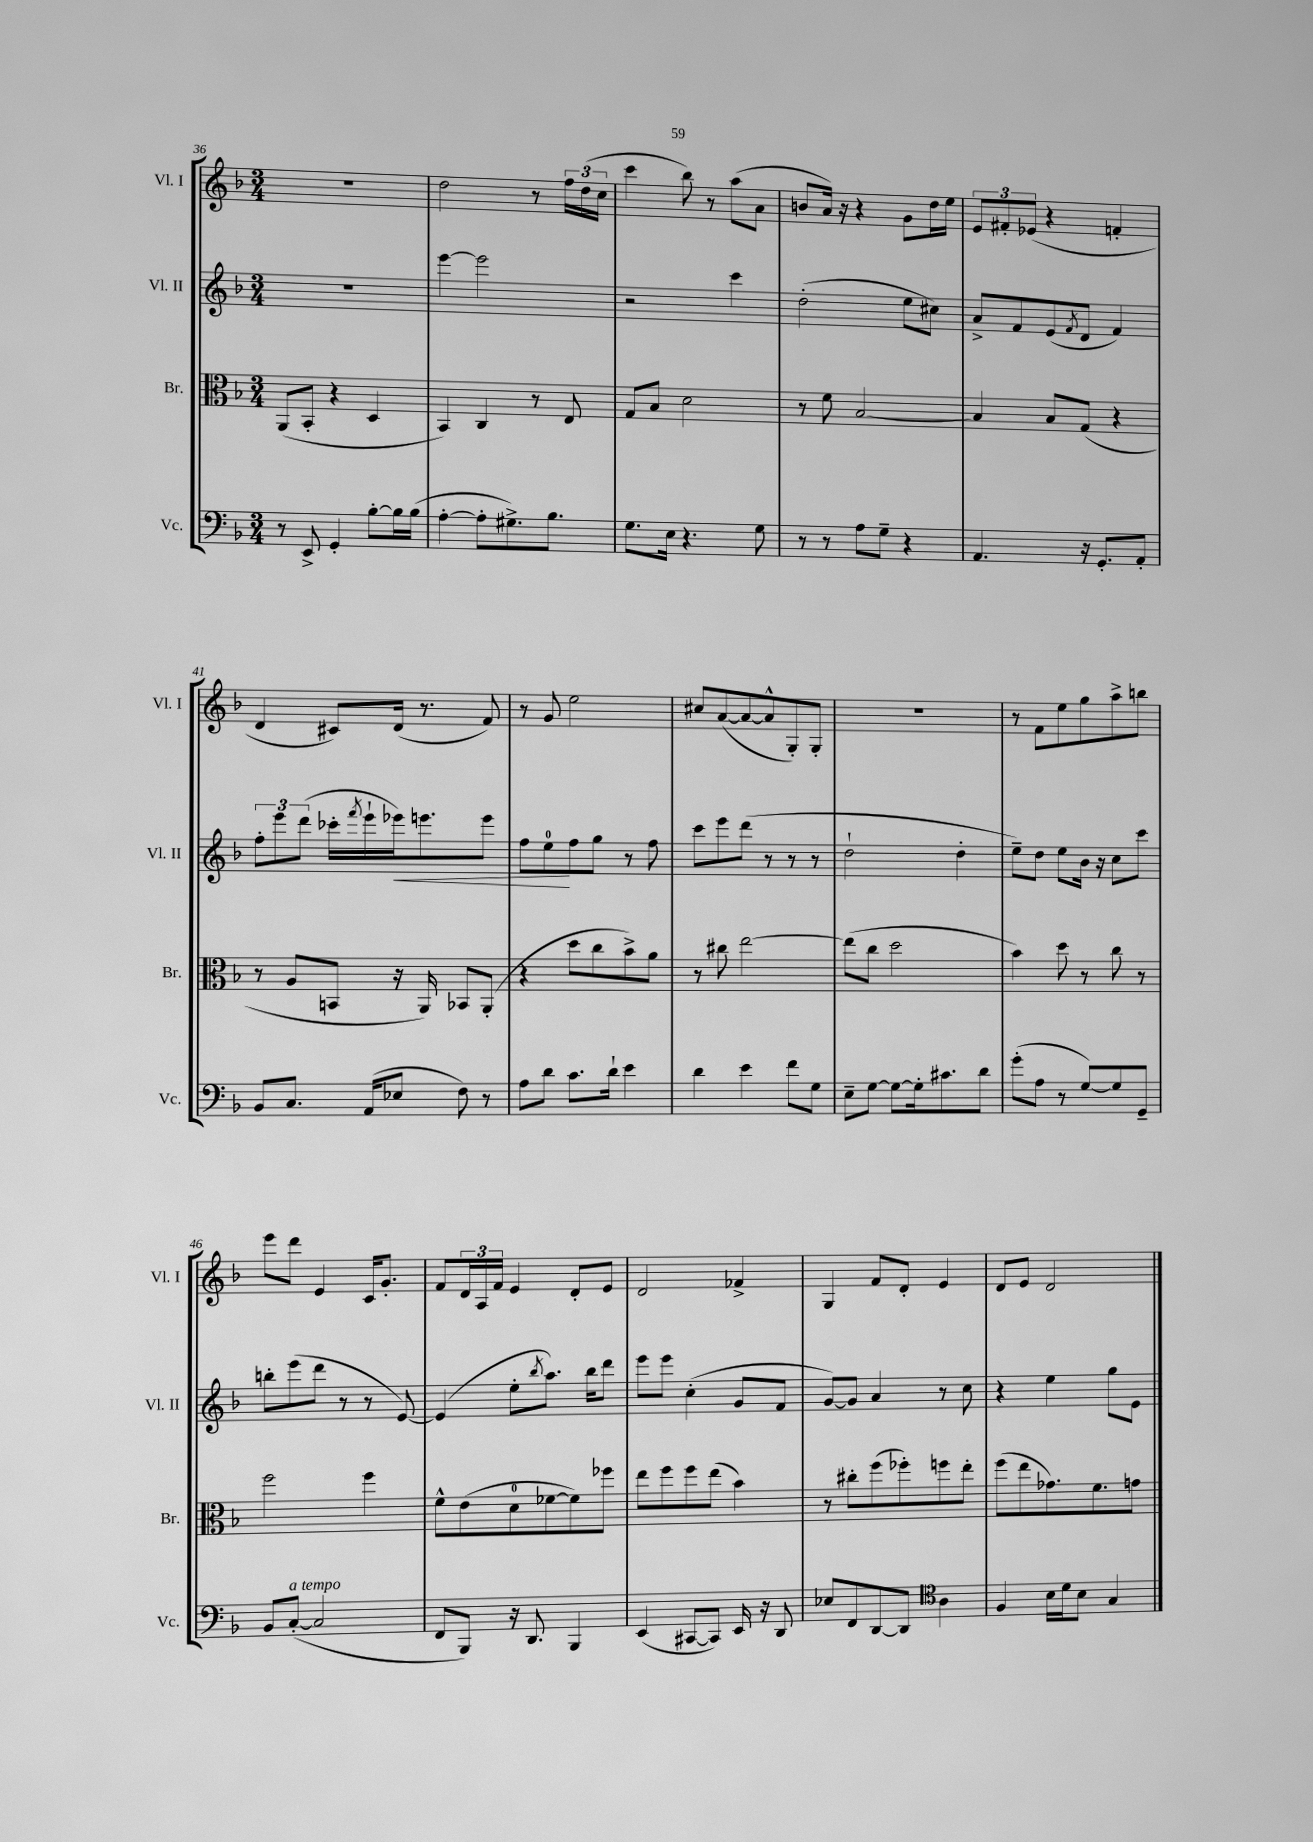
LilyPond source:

<<
\new StaffGroup <<
\new Staff = "s0" \with { instrumentName = "Vl. I" shortInstrumentName = "Vl. I" } {
    \clef treble \key f \major \numericTimeSignature \time 3/4
    R2. |
    d''2 r8 \tuplet 3/2 { f''16 d''16( c''16 } |
    c'''4 bes''8) r8 a''8( a'8 |
    b'8 a'16) r16 r4 g'8 d''16 e''16 |
    \tuplet 3/2 { e'8 fis'8-. ees'8( } r4 f'4-. |
    d'4 cis'8) d'16( r8. f'8) |
    r8 g'8 e''2 |
    cis''8 a'8~( a'8~ a'8-^ g8-.) g8-. |
    R2. |
    r8 f'8 e''8 g''8 a''8-> b''8 |
    e'''8 d'''8 e'4 c'16 g'8.-. |
    f'8 \tuplet 3/2 { d'16 a16 f'16 } e'4 d'8-. e'8 |
    d'2 fes'4-> |
    g4 f'8 d'8-. e'4 |
    d'8 e'8 d'2 \bar "|." |
}
\new Staff = "s1" \with { instrumentName = "Vl. II" shortInstrumentName = "Vl. II" } {
    \clef treble \key f \major \numericTimeSignature \time 3/4
    R2. |
    e'''4~ e'''2 |
    r2 c'''4 |
    d''2-.( e''8 cis''8) |
    a'8-> f'8 e'8( \acciaccatura { f'8 } d'8 f'4) |
    \tuplet 3/2 { f''8-. e'''8 d'''8( } ces'''16-. \acciaccatura { f'''8 } e'''16-! ees'''16\<) e'''8. e'''8 |
    f''8 e''8-0\! f''8 g''8 r8 f''8 |
    c'''8 e'''8 d'''8( r8 r8 r8 |
    d''2-! d''4-. |
    e''8--) d''8 e''8 bes'16 r16 c''8 c'''8 |
    b''8-. e'''8( d'''8 r8 r8 e'8~) |
    e'4( e''8-. \acciaccatura { bes''8 } a''8.) bes''16 d'''8 |
    e'''8 e'''8 c''4-.( g'8 f'8 |
    g'8~) g'8 a'4 r8 c''8 |
    r4 e''4 g''8 e'8 \bar "|." |
}
\new Staff = "s2" \with { instrumentName = "Br." shortInstrumentName = "Br." } {
    \clef alto \key f \major \numericTimeSignature \time 3/4
    a,8( bes,8-. r4 d4 |
    bes,4) c4 r8 e8 |
    g8 bes8 d'2 |
    r8 f'8 bes2~ |
    bes4 bes8 g8( r4 |
    r8 a8 b,8 r16 a,16) bes,8 a,8-.( |
    r4 d''8 c''8 bes'8->) a'8 |
    r8 cis''8 e''2~ |
    e''8( c''8 d''2 |
    bes'4) d''8 r8 c''8 r8 |
    f''2 f''4 |
    f'8-^ e'8( d'8-0 fes'8~ fes'8) fes''8 |
    e''8 f''8 f''8 e''8( bes'4) |
    r8 cis''8-. f''8( fes''8-.) f''8 e''8-. |
    f''8( e''8 ges'8.) f'8. g'8 \bar "|." |
}
\new Staff = "s3" \with { instrumentName = "Vc." shortInstrumentName = "Vc." } {
    \clef bass \key f \major \numericTimeSignature \time 3/4
    r8 e,8-> g,4-. bes8~-. bes16 bes16( |
    a4~-. a8-. gis8.->) bes8. |
    g8. e16 r4. g8 |
    r8 r8 a8 g8-- r4 |
    a,4. r16 g,8.-. a,8-. |
    bes,8 c8. a,16( ees8 f8) r8 |
    a8 d'8 c'8. d'16-! e'4 |
    d'4 e'4 f'8 g8 |
    e8-- g8~ g8~ g16-. cis'8. d'8 |
    g'8-.( a8 r8 g8~) g8 g,8-- |
    bes,8 c8~-.^\markup { \italic "a tempo" }( c2 |
    f,8 bes,,8) r16 d,8. bes,,4 |
    e,4( cis,8~ cis,8) e,16 r16 d,8 |
    ees8 f,8 d,8~ d,8 \clef tenor a4 |
    f4 bes16 d'16 bes8 g4 \bar "|." |
}
>>
>>
\layout { \context { \Score currentBarNumber = #36 } }
